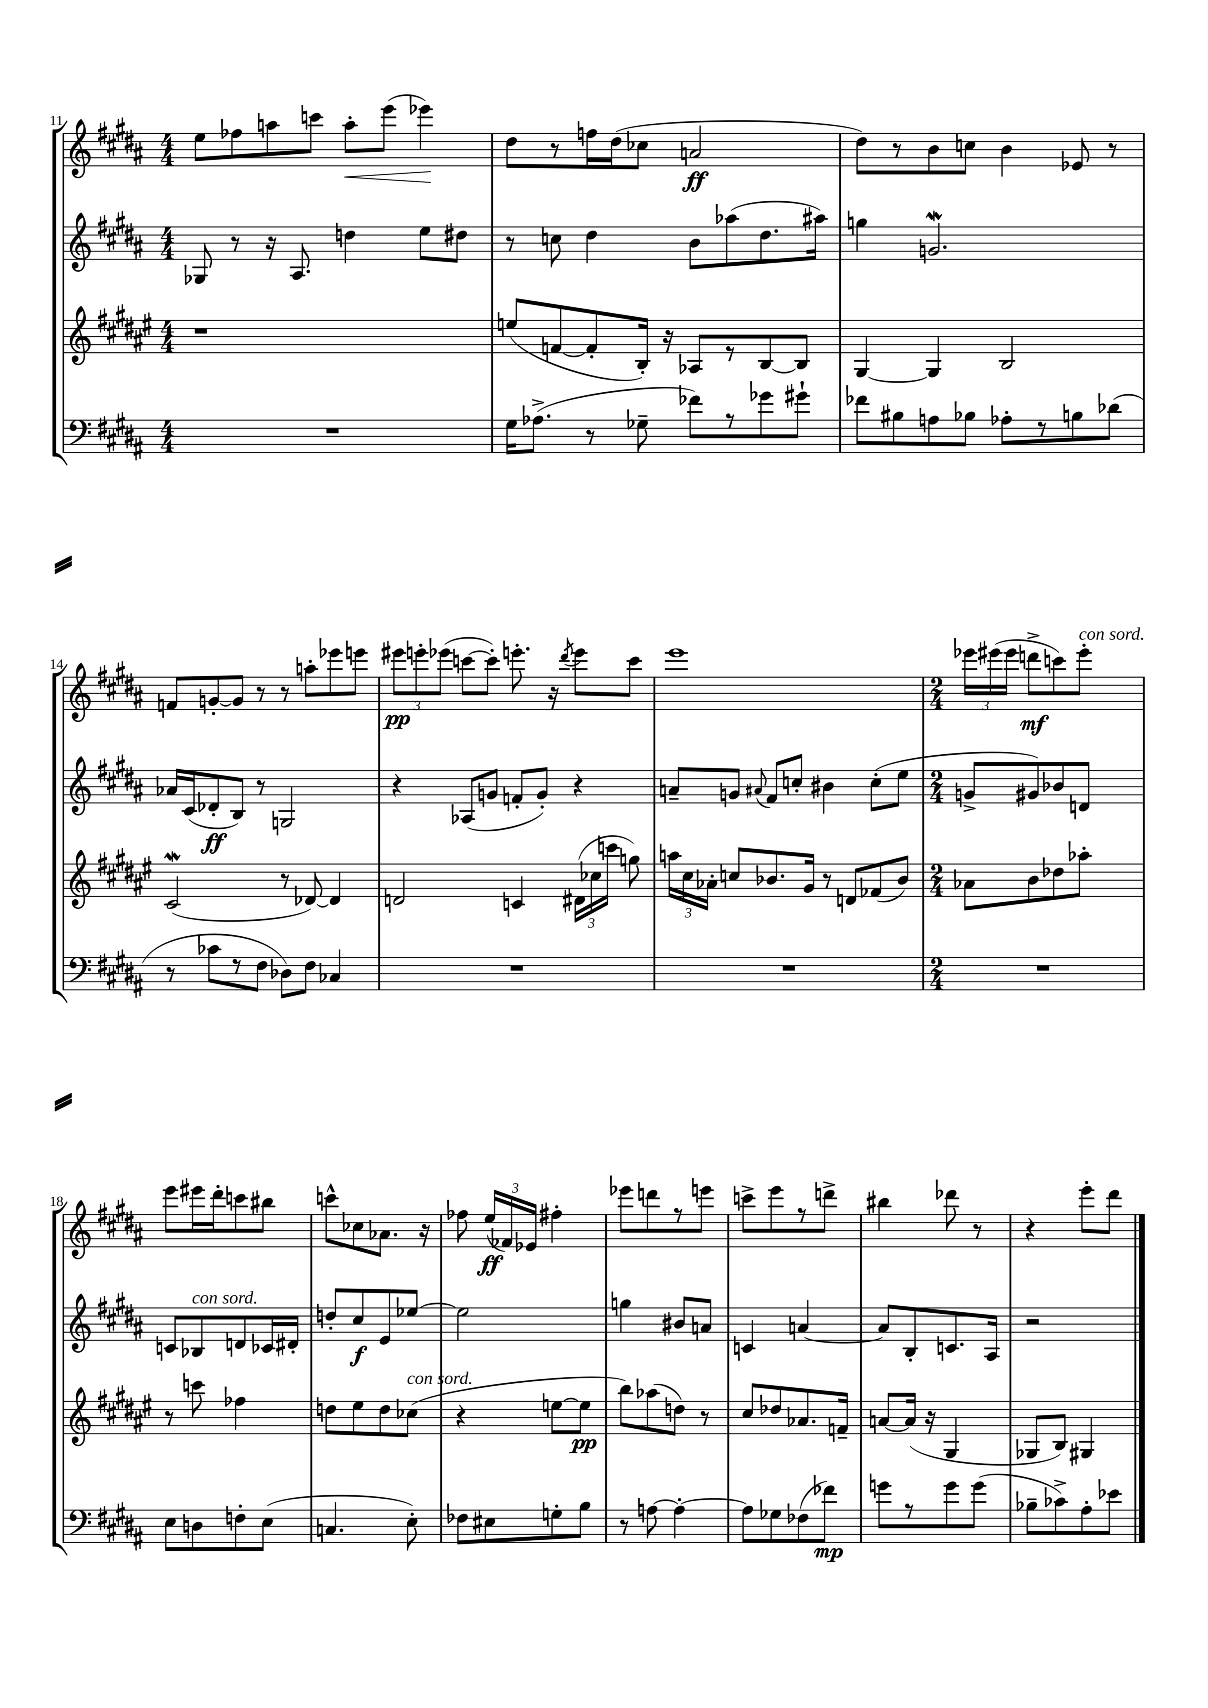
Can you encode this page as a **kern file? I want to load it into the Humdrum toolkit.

**kern	**kern	**kern	**kern
*staff4	*staff3	*staff2	*staff1
*clefF4	*clefG2	*clefG2	*clefG2
*k[f#c#g#d#a#]	*k[f#c#g#d#a#e#]	*k[f#c#g#d#a#]	*k[f#c#g#d#a#]
*M4/4	*M4/4	*M4/4	*M4/4
1r	1r	8G-	8ee
.	.	8r	8ff-
.	.	16r	8aa
.	.	8.A#	.
.	.	.	8ccc
.	.	4dd	8aa'
.	.	.	(8eee
.	.	8ee	4eee-)
.	.	8dd#	.
=	=	=	=
16G#	(8ee	8r	8dd#
(8.A-^	.	.	.
.	[8f	8cc	8r
8r	8f']	4dd#	16ff
.	.	.	(16dd#
8G-~	16B')	.	8cc-
.	16r	.	.
8f-)	8A-	8b	2a
8r	8r	(8aa-	.
8g-	[8B	8.dd#	.
8g#`	8B]	.	.
.	.	16aa#)	.
=	=	=	=
8f-	[4G#	4gg	8dd#)
8B#	.	.	8r
8A	4G#]	2.g	8b
8B-	.	.	8cc
8A-'	2B	.	4b
8r	.	.	.
8B	.	.	8e-
(8d-	.	.	8r
=	=	=	=
8r	(2c#	16a-	8f
.	.	(16c#	.
8c-	.	8d-'	[8g'
8r	.	8B)	8g]
8F#	.	8r	8r
8D-)	8r	2G	8r
8F#	[8d-)	.	8aa'
4C-	4d-]	.	8eee-
.	.	.	8eee
=	=	=	=
1r	2d	4r	12eee#
.	.	.	12eee'
.	.	.	(12eee-
.	.	(8A-	[8ccc
.	.	8g	8ccc'])
.	4c	8f'	8.eee'
.	.	8g')	.
.	.	.	16r
.	.	.	8qddd#
.	(24d#	4r	8eee
.	24cc-	.	.
.	24ccc	.	.
.	8gg)	.	8ccc
=	=	=	=
1r	24aa	8a~	1eee
.	24cc#	.	.
.	24a-'	.	.
.	8cc	8g	.
.	.	8qqa#	.
.	8.b-	8f#	.
.	.	8cc'	.
.	16g#	.	.
.	8r	4b#	.
.	8d	.	.
.	(8f-	(8cc'	.
.	8b-)	8ee	.
=	=	=	=
*M2/4	*M2/4	*M2/4	*M2/4
2r	8a-	8g^	24eee-
.	.	.	(24eee#
.	.	.	24eee#
.	8b	8g#)	8ddd^
.	8dd-	8b-	8ccc)
.	8aa-'	8d	8eee#'
=	=	=	=
8E	8r	8c	8eee
8D	8ccc	8B-	16eee#
.	.	.	16ddd#'
8F'	4ff-	8d	8ccc
(8E	.	16c-	8bb#
.	.	16d#'	.
=	=	=	=
4.C	8dd	8dd'	8ccc^^
.	8ee#	8cc#	8cc-
.	8dd	8e	8.a-
8E')	(8cc-	[8ee-	.
.	.	.	16r
=	=	=	=
8F-	4r	2ee-]	8ff-
8E#	.	.	(24ee
.	.	.	24f-)
.	.	.	24e-
8G'	[8ee	.	4ff#'
8B	8ee]	.	.
=	=	=	=
8r	8bb)	4gg	8eee-
[8A	(8aa-	.	8ddd
4A'_	8dd)	8b#	8r
.	8r	8a	8eee
=	=	=	=
8A]	8cc#	4c	8ccc^
8G-	8dd-	.	8eee
(8F-	8.a-	[4a	8r
8f-)	.	.	8ddd^
.	16f~	.	.
=	=	=	=
8g	[8a	8a]	4bb#
8r	(16a]	8B'	.
.	16r	.	.
8g	4G#	8.c	8ddd-
(8g	.	.	8r
.	.	16A#	.
=	=	=	=
8B-~	8G-	2r	4r
8c-^)	8B)	.	.
8A#'	4G#	.	8eee'
8e-	.	.	8ddd#
==	==	==	==
*-	*-	*-	*-
